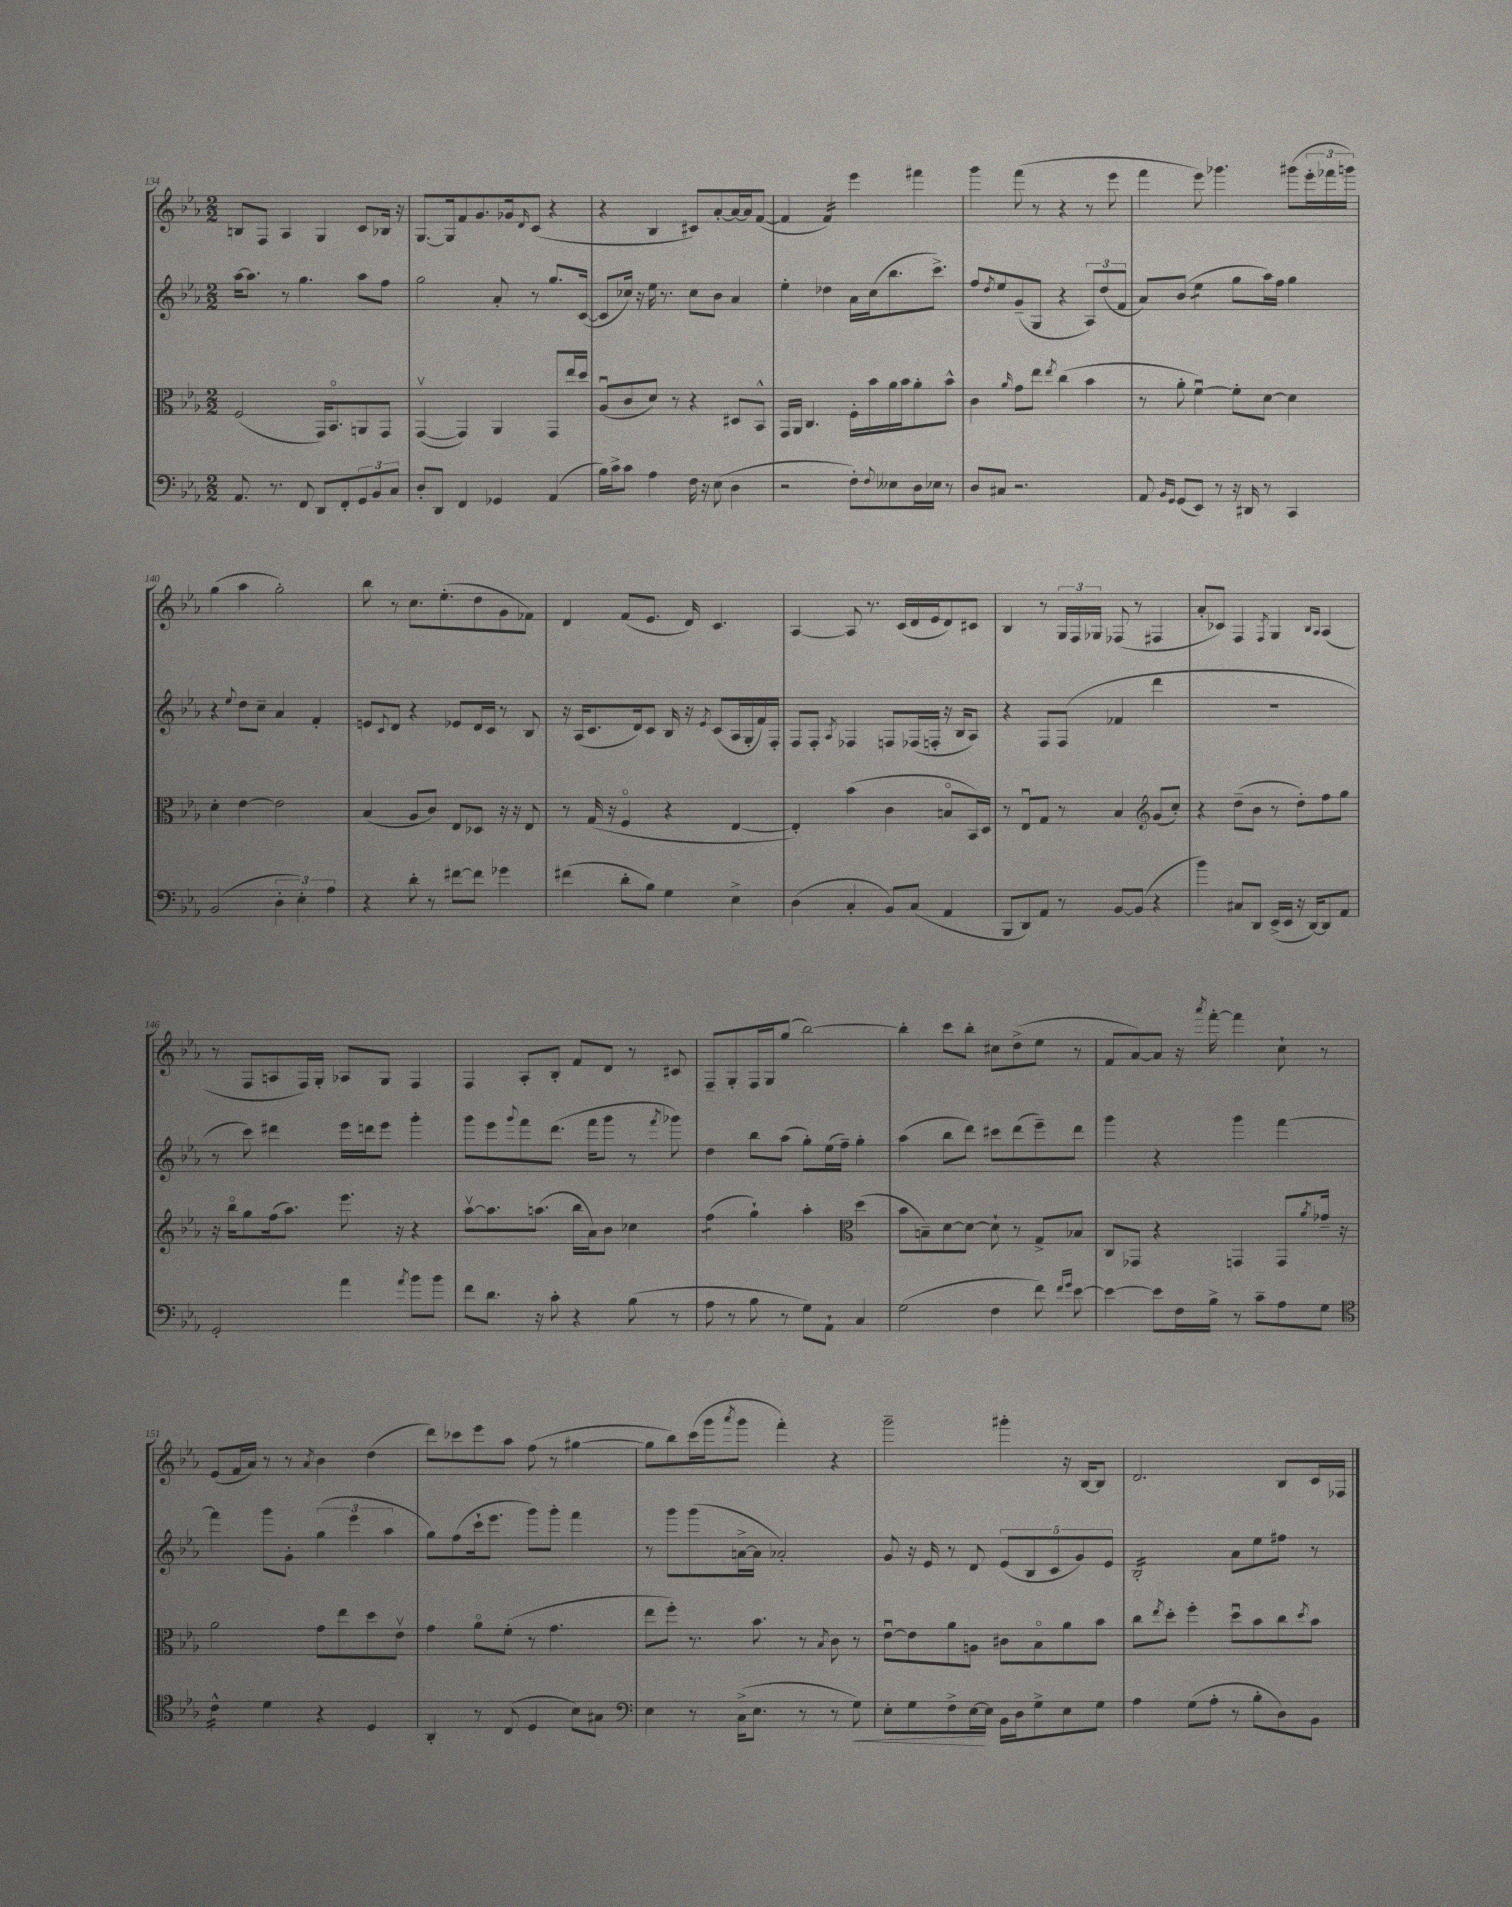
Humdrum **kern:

**kern	**kern	**kern	**kern
*staff4	*staff3	*staff2	*staff1
*clefF4	*clefC3	*clefG2	*clefG2
*k[b-e-a-]	*k[b-e-a-]	*k[b-e-a-]	*k[b-e-a-]
*M2/2	*M2/2	*M2/2	*M2/2
8.AA-	(2F	[16aa-	8B
.	.	8.aa-]	.
.	.	.	8F
8.r	.	.	.
.	.	8r	4A-
8FF	.	4.gg	.
8DD	16GG)	.	4G
.	8.BB-o	.	.
8FF'	.	.	.
12GG	8AA	8aa-	8c
12BB-	.	.	.
.	8GG	8ff	16B-
12C	.	.	.
.	.	.	16r
=	=	=	=
8D'	([4GGv	2gg	[8.G
8DD	.	.	.
.	.	.	16G]
4FF	4GG])	.	8f
.	.	.	8.g
4GG-	4AA-	8a-'	.
.	.	.	16g-
.	.	.	16qqd
.	.	8r	(8c
(4AA-	8GG	8.gg	4r
.	16ee-	.	.
.	16dd	([16c	.
=	=	=	=
16B-)	(8A-u	8c]	4r
16c^	.	.	.
8c	8c	16cc-)	.
.	.	16r	.
4A-	8d)	16ee-	4B-
.	.	8.r	.
.	8r	.	.
16F	4r	8cc-	8c#)
16r	.	.	.
(8E-	.	8b-	[8a-'
4D	8D#	4a-	16a-_
.	.	.	16a-]
.	8BB-^^	.	([8f
=	=	=	=
2r	16GG	4ee-'	4f]
.	16AA-	.	.
.	4.C	.	.
.	.	4dd-	4f)
8F')	16F'	16a-	4eee-
.	16b-	(16cc	.
8qqF	.	.	.
8E--	16a-	8.bb-	.
.	16b-	.	.
16D	8a-'	.	4fff#
16E-	.	8.ccc^)	.
8r	8b-^^	.	.
=	=	=	=
8D	4c	8ff	4ggg
.	.	8qdd	.
8C#	.	8ee-	.
.	16qqa-	.	.
2.r	8g	(8g~	(8fff
.	8ee-	8G	8r
.	8qee-	.	.
.	(4cc	4r	4r
.	4b-	12A-)	8r
.	.	(12dd	.
.	.	.	8eee-
.	.	12f	.
=	=	=	=
8AA-	8r	8a-)	4fff
16qqBB-	.	.	.
16qqGG	.	.	.
(8GG	8a-'	(8b-	.
8EE-)	[4fu)	4ee-	8eee-)
8r	.	.	4.ggg-
16r	8f']	8gg	.
16DD#	.	.	.
8r	[8d	16aa-)	.
.	.	16ff	.
4CC	4d]	4gg	(8ggg#
.	.	.	24eee-'
.	.	.	24fff-
.	.	.	24ggg)
=	=	=	=
(2BB-	4d'	4r	(4gg
.	.	8qqee-	.
.	[4e-	8dd	4aa-
.	.	8cc~	.
6D'	2e-]	4a-	2gg')
6E-')	.	.	.
.	.	4f'	.
6A-	.	.	.
=	=	=	=
4r	(4B-	8e	8bb-
.	.	8qqc	.
.	.	8d	8r
8d'	8A-	4r	8.cc
8r	8c)	.	.
.	.	.	(8.ee-'
[8f#	8E-	8e-	.
8f#]	8D-	16d	8dd
.	.	16c	.
4g-	16r	8r	8g
.	16r	.	.
.	8E-	8B-	8f-)
=	=	=	=
(4f#	8r	16r	4d
.	.	(16A-	.
.	(16G	8.c	.
.	16r	.	.
8d'	4Fo	.	(8f
.	.	16d)	.
8B-)	.	8c	8.e-
4G	4r	16B-	.
.	.	16r	16d)
.	.	8qe-	.
.	.	(8c	4.c
4E-^	[4E-	16A-	.
.	.	16G'	.
.	.	16f)	.
.	.	16F'	.
=	=	=	=
(4D	4E-'])	8F	[4A-
.	.	8F'	.
.	.	8qA-	.
4C'	(4b-	4F-	8A-]
.	.	.	8.r
8BB-)	4c	8F	.
.	.	.	(16c
(8C	.	(16F-	16d
.	.	16F'	16e-
4AA-	8Bo	16r	8d)
.	.	16B-	.
.	16BB-)	8A-)	8c#
.	16D	.	.
=	=	=	=
8BBB-	8r	4r	4B-
8DD)	8E-u	.	.
8AA-	8G	8F	8r
8r	8r	(8F	24G
.	.	.	24F
.	.	.	24G-
[8BB-	4B-	4f-	(8F-
(8BB-]	.	.	8r
*	*clefG2	*	*
4r	(8g	4ddd	4F#
.	8cc')	.	.
=	=	=	=
4b-)	4r	1r	8a-'
.	.	.	8c-)
8C#	(8dd~	.	4F
8DD	8b-	.	.
.	.	.	8qF
(16EE-^	8r	.	4G
16EE-	.	.	.
16r	8dd')	.	.
[16DD)	.	.	.
.	.	.	16qqB-
.	.	.	16qqA-
8DD]	8ff	.	(4A-
8AA-	8gg	.	.
=	=	=	=
2GG'	16r	8r	8r
.	16bb-o	.	.
.	8gg	8ccc)	8F
.	(16ff	4ddd#	8A
.	8.aa-)	.	.
.	.	.	16F)
.	.	.	16G'
4a-	8.eee-	16eee-	8A-
.	.	16ddd	.
.	.	8eee-	8G
.	16r	.	.
8qa-	.	.	.
8b-	4r	4ggg'	4F
8b-	.	.	.
=	=	=	=
8f	[8aa-v	8ggg	4F
8.d	8.aa-]	8eee-	.
.	.	8qqggg	.
.	.	8fff	8A-'
16r	(8.aa	.	.
8c'	.	(8.ddd	8B-'
4r	16bb-	.	8f
.	16a-)	16fff	.
.	8b-	8ggg	8d
(8B-	4cc-	8r	8r
.	.	8qfff	.
8r	.	8ggg-)	8c#
=	=	=	=
8A-	(4ff	4dd	8F~
8r	.	.	8G'
8B-	4gg`)	8bb-	16F
.	.	.	16G
8r	.	(8aa-	(8gg
8G)	4aa-'	8gg')	[2bb-)
8AA-`	.	(16ee-	.
.	.	16ff~)	.
*	*clefC3	*	*
4C	(4dd	4gg'	.
=	=	=	=
(2G	8b-	(4aa-	4bb-']
.	8B~)	.	.
.	[8d	8bb-	8ccc
.	8d_	8ddd)	8bb-'
4F	8d`]	8ccc#	8cc#
.	8r	(8ddd	(8dd^
8f)	8G^	8eee-~)	8ee-
16qqf	.	.	.
16qqg	.	.	.
[8e-	8B-	8ddd	8r
=	=	=	=
4e-_	8C	4ggg	8f
.	8GG-	.	[8a-)
8e-]	4r	4r	8a-]
16F	.	.	16r
.	.	.	8qaaa-
16B-^	.	.	[16fff'
8r	4GG	4ggg	4fff]
8c~	.	.	.
8A-	8GG	[4fff	8cc`
.	8qa-	.	.
8G	16g-~	.	8r
.	16r	.	.
=	=	=	=
*clefC4	*	*	*
4c^^	2a-	4fff]	(8e-
.	.	.	16f
.	.	.	16a-)
4d	.	8ggg	8r
.	.	8g'	8r
.	.	.	8qa-
4r	8g	(6gg	4b-
.	8ee-	.	.
.	.	6eee-	.
4D	8dd	.	(4dd
.	.	6aa-	.
.	8e-v	.	.
=	=	=	=
4AA-'	4g	8gg)	8ddd)
.	.	(8ff	8ccc-
8r	8a-o	16ccc`	8eee-
.	.	8.eee-	.
(8C	(8f'	.	8aa-
4D	8r	8ggg)	(8ff
.	4.g	8ggg'	8r
8B-)	.	4fff	[4gg#
8G#	.	.	.
=	=	=	=
*clefF4	*	*	*
4E-	8ee-	8r	8gg#]
.	8ff')	8ggg	8bb-)
8r	8.r	(8ggg	(16ccc
.	.	.	16ggg
.	.	.	8qaaa-
(16C^	.	[16a^	8ggg
8.E-	8.b-	16a]	.
.	.	2a-')	4fff')
8r	8r	.	.
.	8qB-	.	.
8r	8c	.	4r
8G)	8r	.	.
=	=	=	=
8E-'	[8e-u	8g	2ggg~
8G	8e-]	16r	.
.	.	16e-	.
8F^	8a-	8r	.
[16E-	8A	8d	.
16E-]	.	.	.
16BB-	8c#	(10e-	4ggg#'
16D	.	.	.
.	.	10B-	.
8G^	8B-o	.	.
.	.	10c	.
8E-	8a-	.	16r
.	.	10g)	.
.	.	.	[16B-
8G	8b-	.	8B-]
.	.	10e-	.
=	=	=	=
4A-	8cc	2B-'	2.d
.	8qee-	.	.
.	8dd'	.	.
(8G	4ff'	.	.
8A-'	.	.	.
8r	8ddu	8a-	.
8B-'	8b-	8ee-	.
8D)	8cc	8ff#	8B-
.	8qdd	.	.
8BB-	8b-	8r	16c
.	.	.	16F-
==	==	==	==
*-	*-	*-	*-
